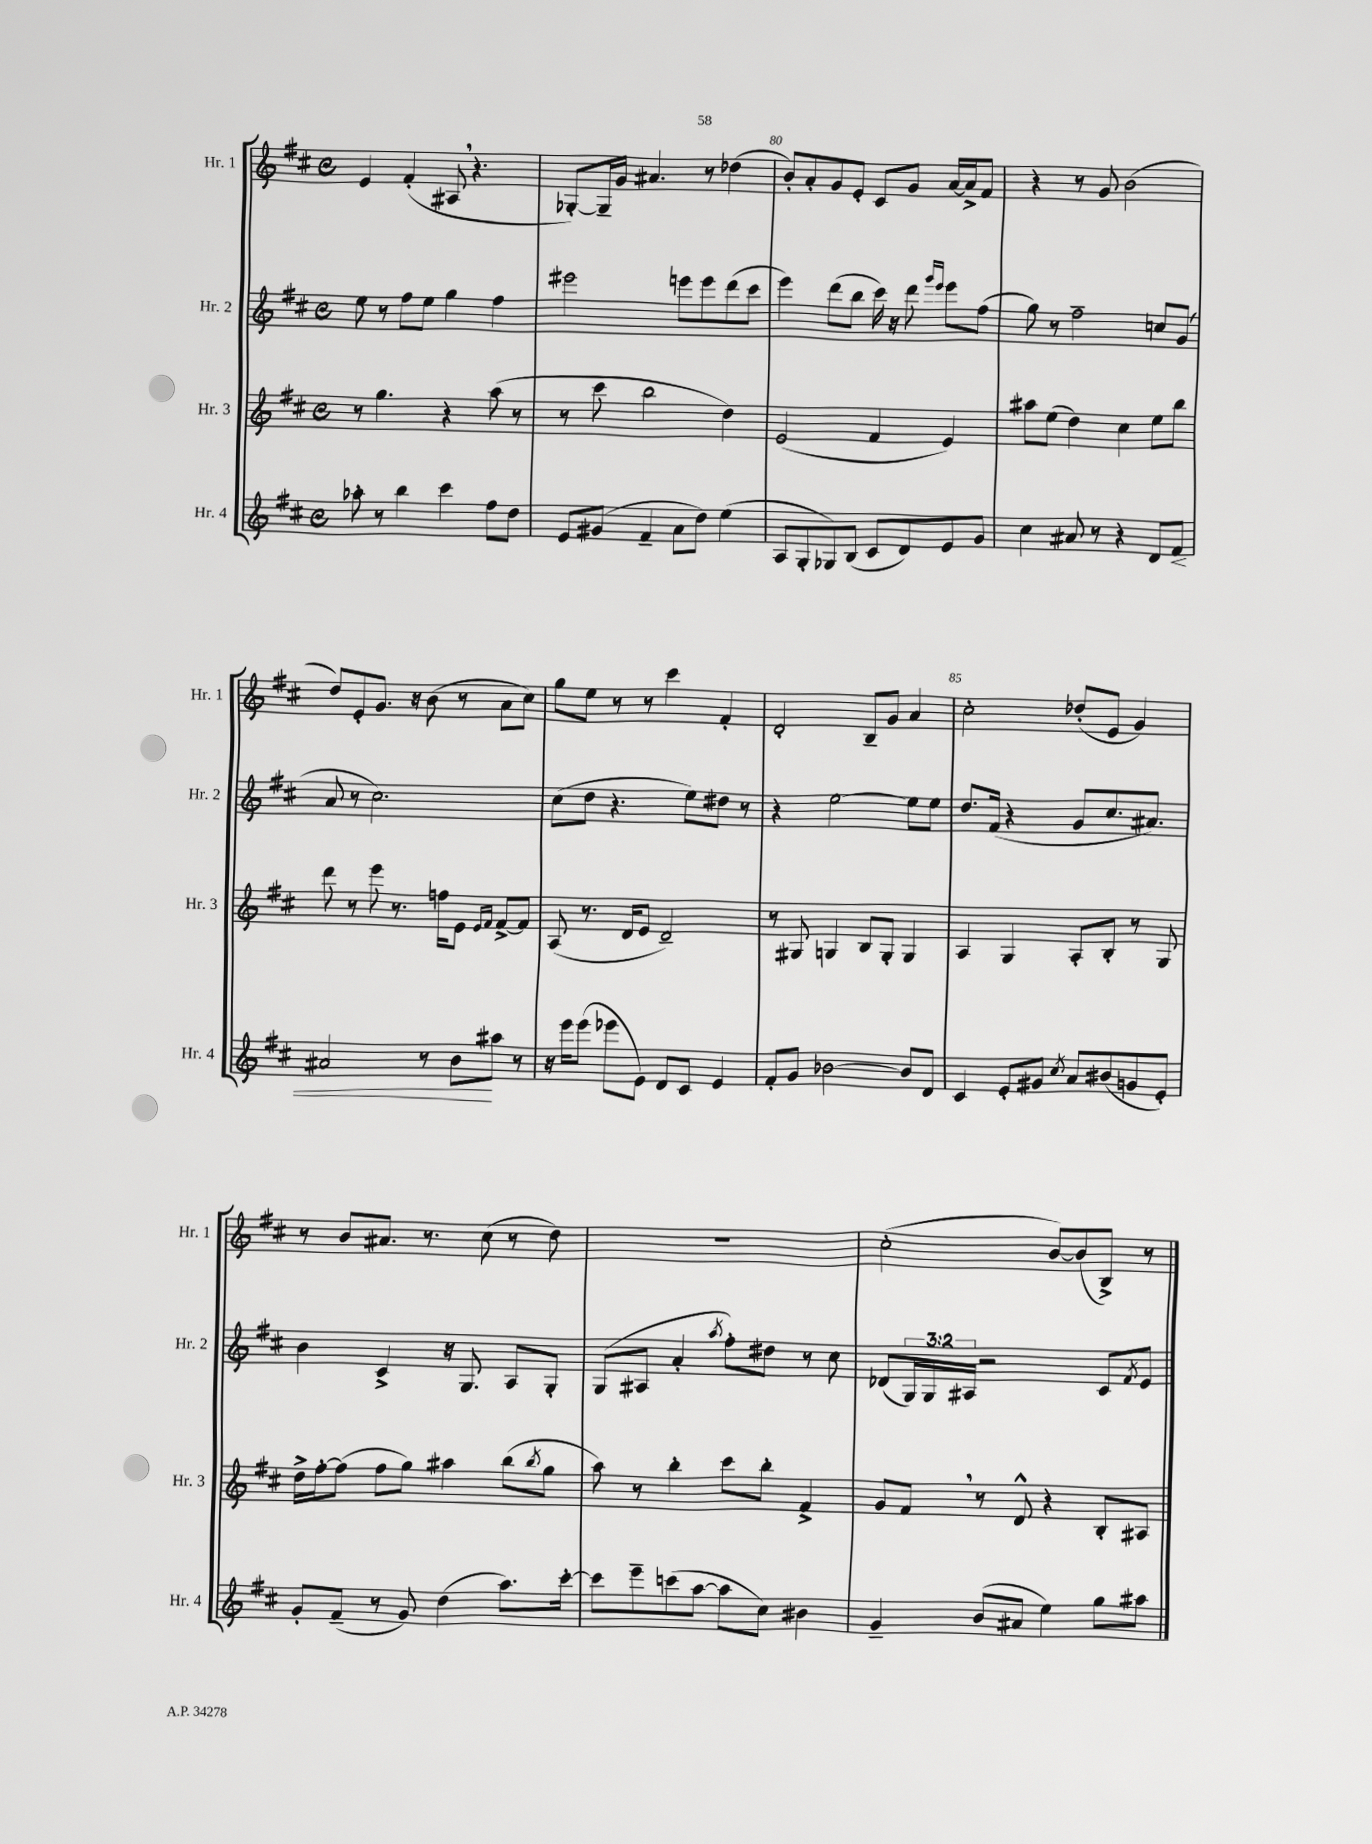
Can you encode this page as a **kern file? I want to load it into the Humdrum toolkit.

**kern	**kern	**kern	**kern
*staff4	*staff3	*staff2	*staff1
*clefG2	*clefG2	*clefG2	*clefG2
*k[f#c#]	*k[f#c#]	*k[f#c#]	*k[f#c#]
*M4/4	*M4/4	*M4/4	*M4/4
*met(c)	*met(c)	*met(c)	*met(c)
8aa-'	8r	8ee	4e
8r	4.gg	8r	.
4bb	.	8ff#	(4f#'
.	.	8ee	.
4ccc#	4r	4gg	8A#
.	.	.	4.r
8ff#	(8aa	4ff#	.
8dd	8r	.	.
=	=	=	=
8e	8r	2eee#	[8G-')
(8g#	8ccc#	.	16G-~]
.	.	.	16g
4f#~	2bb	.	4.a#
8a	.	8eee	.
8dd)	.	8eee	8r
(4ee	4dd)	(8ddd	(4dd-
.	.	8ccc#	.
=	=	=	=
8A	(2e	4eee)	8b')
8G'	.	.	8a'
8G-)	.	(8ddd	8g
(8B	.	8bb	8e'
8c#	4f#	16ccc#)	8c#
.	.	16r	.
8d)	.	8ddd	8g
.	.	16qqggg	.
.	.	16qqeee	.
8e	4e)	8eee	[16a
.	.	.	16a^]
8g	.	(8ff#	8f#
=	=	=	=
4cc#	8aa#	8gg)	4r
.	(8ee	8r	.
8a#	4dd)	2ff#~	8r
8r	.	.	8g
4r	4cc#	.	(2b
8d	8ee	8cc	.
8f#	8bb	(8g	.
=	=	=	=
2a#	8ddd	8a	8dd)
.	8r	8r	8e'
.	8eee	2.cc#)	8.g
.	8.r	.	.
.	.	.	16r
8r	.	.	(8b
.	16ff	.	.
8b	8e	.	8r
.	16qqe	.	.
.	16qqf#	.	.
8aa#	[8f#^	.	8a
8r	8f#]	.	8cc#)
=	=	=	=
16r	(8A	(8cc#	8gg
16eee	.	.	.
(8eee	8.r	8dd	8ee
8eee-	.	4.r	8r
.	16d	.	.
8e)	8e	.	8r
8d	2d~)	.	4ccc#
8c#	.	8ee)	.
4e	.	8dd#	4f#'
.	.	8r	.
=	=	=	=
8f#'	8r	4r	2d'
8g	8G#	.	.
[2b-	4G	[2ee	.
.	8B	.	8B~
.	8G'	.	8g
8b-]	4G	8ee]	4a
8d	.	8ee	.
=	=	=	=
4c#	4A	8.dd	2cc#'
.	.	(16f#	.
8e'	4G	4r	.
8g#	.	.	.
8qcc#	.	.	.
8a	8A'	8g	(8dd-'
(8b#	8B'	8.cc#	8e
8g	8r	.	4g)
.	.	8.a#)	.
8e')	8G	.	.
=	=	=	=
8g'	16dd^	4b	8r
.	[16ff#'	.	.
(8f#~	(8ff#]	.	8b
8r	8ff#	4c#^	8.a#
8g)	8gg)	.	.
.	.	.	8.r
(4dd	4aa#	16r	.
.	.	8.G	.
.	.	.	(8cc#
8.aa)	(8bb	8A	8r
.	8qbb	.	.
.	8gg	8G'	8dd)
[16ccc#'	.	.	.
=	=	=	=
8ccc#]	8aa)	(8G	1r
8eee~	8r	8A#	.
(8ccc	4bb'	4a'	.
[8aa	.	.	.
.	.	8qaa	.
8aa]	8ccc#	8ff#')	.
8cc#)	8bb'	8dd#	.
4b#	4f#^	8r	.
.	.	8cc#	.
=	=	=	=
4g~	8g	(8d-	(2cc#'
.	8f#	24G)	.
.	.	24G	.
.	.	24A#	.
(8b	8r	2r	.
8a#	8d^^	.	.
4ee)	4r	.	[8b)
.	.	.	(8b]
8gg	8B'	8c#	8B^)
.	.	8qf#	.
8aa#	8A#	8e	8r
==	==	==	==
*-	*-	*-	*-
